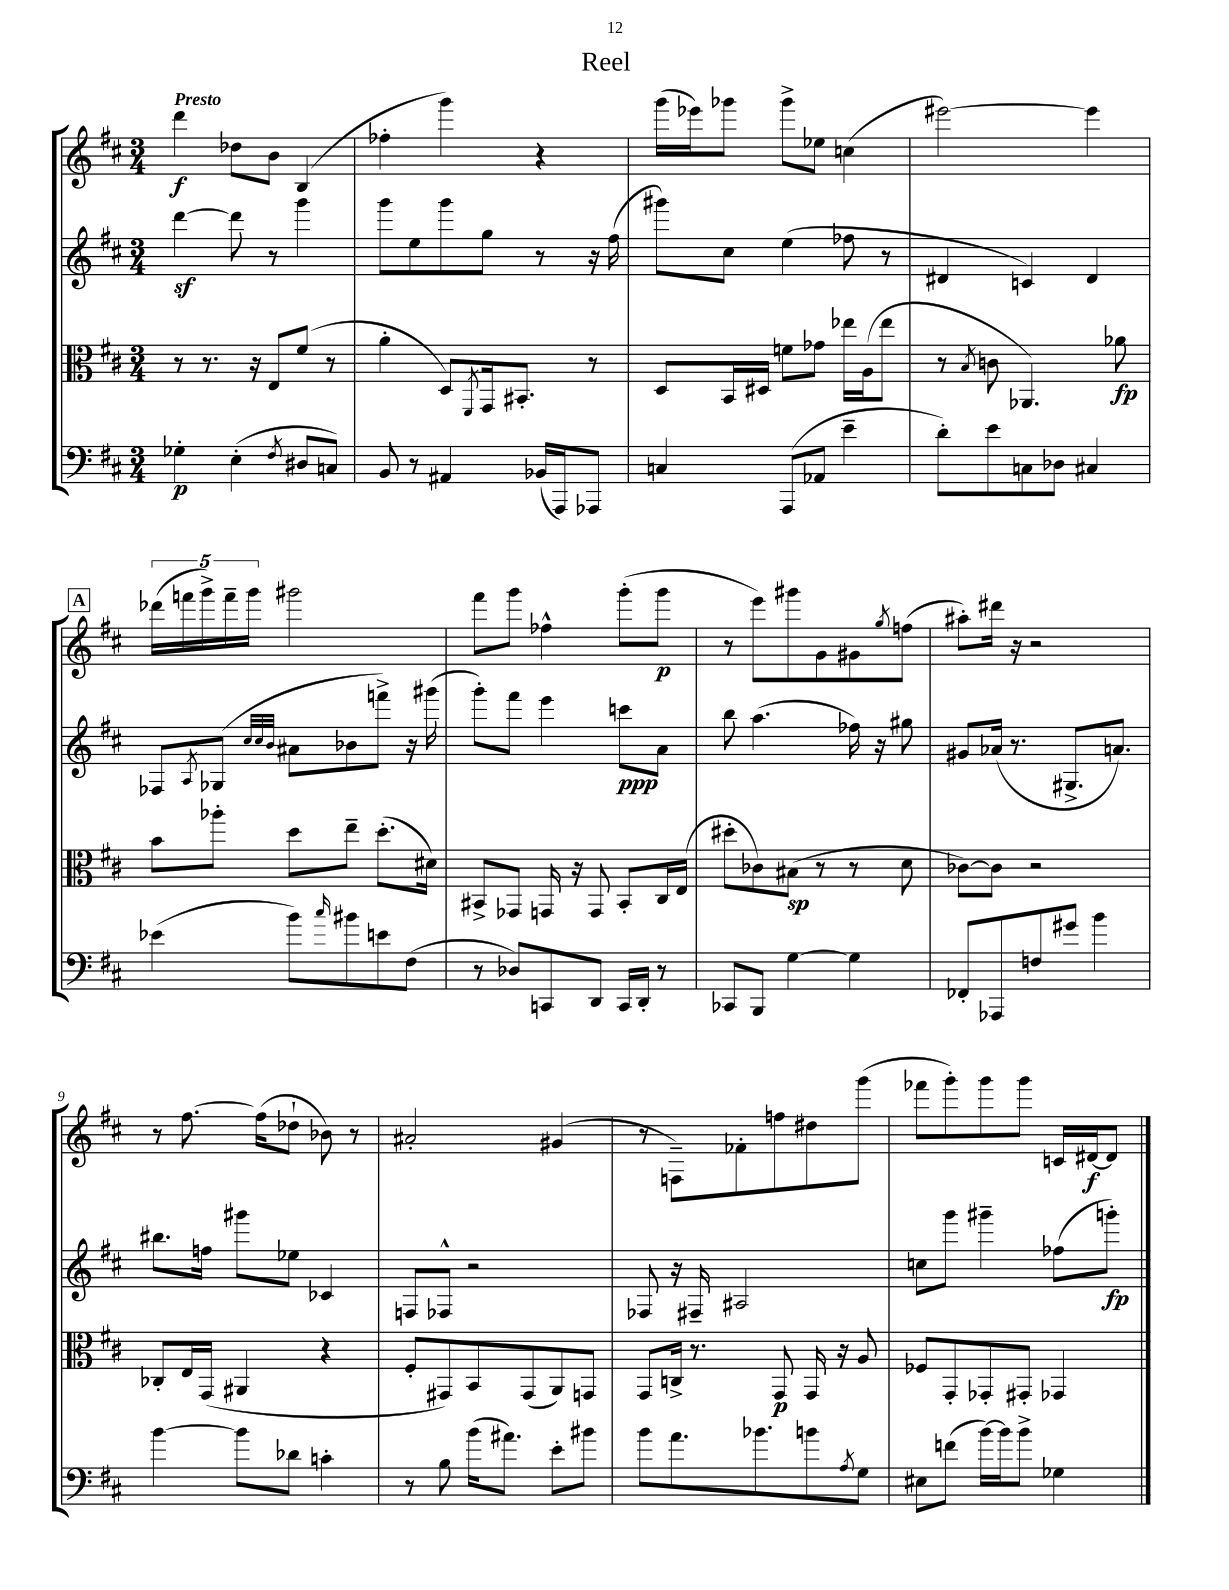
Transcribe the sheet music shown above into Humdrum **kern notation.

**kern	**dynam	**kern	**dynam	**kern	**dynam	**kern	**dynam
*part4	*part4	*part3	*part3	*part2	*part2	*part1	*part1
*staff4	*staff4	*staff3	*staff3	*staff2	*staff2	*staff1	*staff1
*clefF4	*	*clefC3	*	*clefG2	*	*clefG2	*
*k[f#c#]	*	*k[f#c#]	*	*k[f#c#]	*	*k[f#c#]	*
*M3/4	*	*M3/4	*	*M3/4	*	*M3/4	*
=1	=1	=1	=1	=1	=1	=1	=1
!	!	!	!	!	!	!LO:TX:a:B:t=Presto	!
4G-X'\	p	8r	.	[4dddz\	.	4ddd\	f
.	.	8.r	.	.	.	.	.
(4E'\	.	.	.	8ddd\]	.	8dd-X\L	.
.	.	16r	.	.	.	.	.
.	.	8E/L	.	8r	.	8b\J	.
8qF#/	.	.	.	.	.	.	.
8D#X/L	.	(8f#/J	.	4ggg\	.	(4B/	.
8Cn/J)	.	8r	.	.	.	.	.
=2	=2	=2	=2	=2	=2	=2	=2
8BB/	.	4a'\	.	8ggg\L	.	4ff-X'\	.
8r	.	.	.	8ee\	.	.	.
4AA#X/	.	8D/L)	.	8ggg\	.	4ggg\)	.
.	.	8qFF#/	.	.	.	.	.
.	.	16GG/k	.	8gg\J	.	.	.
.	.	8.BB#X'/J	.	.	.	.	.
(16BB-X/LL	.	.	.	8r	.	4r	.
16AAA/J)	.	.	.	.	.	.	.
8AAA-X/J	.	8r	.	16r	.	.	.
.	.	.	.	(16ff#\	.	.	.
=3	=3	=3	=3	=3	=3	=3	=3
4Cn/	.	8D/L	.	8ggg#X\L)	.	(16ggg\LL	.
.	.	.	.	.	.	16eee-X\J)	.
.	.	16BB/L	.	8cc#\J	.	8ggg-X\J	.
.	.	16D#X/JJ	.	.	.	.	.
(8AAA/L	.	8fn\L	.	(4ee\	.	8ggg-^\L	.
8AA-X/J	.	8g-X\J	.	.	.	8ee-X\J	.
4e~\	.	16ee-X\LL	.	8ff-X\	.	(4ccn\	.
.	.	(16A\J	.	.	.	.	.
.	.	8ee-\J	.	8r	.	.	.
=4	=4	=4	=4	=4	=4	=4	=4
8d'\L)	.	8r	.	4d#X/	.	[2eee#X\)	.
.	.	8qB/	.	.	.	.	.
8e\	.	8cn\	.	.	.	.	.
8Cn\	.	4.AA-X/)	.	4cn/)	.	.	.
8D-X\J	.	.	.	.	.	.	.
4C#X/	.	.	.	4d#/	.	4eee#\]	.
.	.	8a-X\	fp	.	.	.	.
!!LO:LB:g=z
!!LO:REH:place=s1:t=A
=5	=5	=5	=5	=5	=5	=5	=5
(4e-X\	.	8b\L	.	8F-X/L	.	(20ddd-X\LL	.
.	.	.	.	.	.	20fffn\	.
.	.	.	.	.	.	20ggg^\)	.
.	.	.	.	8qA/	.	.	.
.	.	8aa-X'\J	.	(8G-X/J	.	.	.
.	.	.	.	.	.	20fff~\	.
.	.	.	.	.	.	20ggg\JJ	.
.	.	.	.	32qqcc#/LLL	.	.	.
.	.	.	.	32qqcc#/	.	.	.
.	.	.	.	32qqb/JJJ	.	.	.
8b\L)	.	8dd\L	.	8a#X\L	.	2ggg#X\	.
16qqcc#/	.	.	.	.	.	.	.
8b#X\	.	8ee~\J	.	8b-X\	.	.	.
8en\	.	(8.dd'\L	.	8fffn^\J)	.	.	.
(8F#\J	.	.	.	16r	.	.	.
.	.	16d#X\Jk)	.	(16ggg#X\	.	.	.
=6	=6	=6	=6	=6	=6	=6	=6
8r	.	8BB#X^/L	.	8ggg'\L)	.	8fff#\L	.
8D-X/L)	.	8GG-X/J	.	8fff#\J	.	8ggg\J	.
8CCn/	.	16GGn/	.	4eee\	.	4ff-X^^\	.
.	.	16r	.	.	.	.	.
8DD/J	.	8GG/	.	.	.	.	.
16CC/LL	.	8BB#'/L	.	8cccn\L	ppp	(8ggg'\L	.
16DD'/JJ	.	.	.	.	.	.	.
8r	.	16C#/L	.	8a\J	.	8ggg\J	p
.	.	(16E/JJ	.	.	.	.	.
=7	=7	=7	=7	=7	=7	=7	=7
8CC-X/L	.	8dd#X'\L	.	8bb\	.	8r	.
8BBB/J	.	8c-X\)	.	(4.aa\	.	8eee\L)	.
[4G\	.	(8B#X\J	sp	.	.	8ggg#X\	.
.	.	8r	.	.	.	8g\	.
4G\]	.	8r	.	16ff-X\)	.	8g#X\	.
.	.	.	.	16r	.	.	.
.	.	.	.	.	.	8qgg/	.
.	.	8d\	.	8gg#X\	.	(8ffn\J	.
=8	=8	=8	=8	=8	=8	=8	=8
8FF-X'/L	.	[8c-X\L)	.	8g#X/L	.	8aa#X'\L)	.
8AAA-X/	.	8c-\J]	.	(16a-X/Jk	.	16ddd#X\Jk	.
.	.	.	.	8.r	.	16r	.
8Fn/	.	2r	.	.	.	2r	.
8g#X/J	.	.	.	8.G#X^/L	.	.	.
4b\	.	.	.	.	.	.	.
.	.	.	.	8.an/J)	.	.	.
!!LO:LB:g=z
=9	=9	=9	=9	=9	=9	=9	=9
[4b\	.	8C-X'/L	.	8.bb#X\L	.	8r	.
.	.	16E/L	.	.	.	[8.ff#\	.
.	.	(16GG/JJ	.	16ffn\Jk	.	.	.
8b\L]	.	4AA#X/	.	8ggg#X\L	.	.	.
.	.	.	.	.	.	(16ff#\KL]	.
8d-X\J	.	.	.	8ee-X\J	.	8dd-X`\J	.
4cn'\	.	4r	.	4c-X/	.	8b-X\)	.
.	.	.	.	.	.	8r	.
=10	=10	=10	=10	=10	=10	=10	=10
8r	.	8F#'/L	.	8Fn/L	.	2a#X'/	.
8B\	.	8GG#X/)	.	8F-X^^/J	.	.	.
(16b\KL	.	8BB/	.	2r	.	.	.
8.a#X\J)	.	.	.	.	.	.	.
.	.	(8GG#/	.	.	.	.	.
8e'\L	.	8AA/)	.	.	.	(4g#X/	.
8b#X\J	.	8GGn/J	.	.	.	.	.
=11	=11	=11	=11	=11	=11	=11	=11
8b\L	.	8GG/L	.	8F-X/	.	8r	.
8.a\	.	16Cn^/Jk	.	16r	.	8Fn~\L)	.
.	.	8.r	.	16F#X~/	.	.	.
.	.	.	.	2A#X/	.	8f-X'\	.
8.b-X\	.	.	.	.	.	.	.
.	.	8GG/	p	.	.	8ffn\	.
8bn\	.	16GG/	.	.	.	8dd#X\	.
.	.	16r	.	.	.	.	.
8qA/	.	.	.	.	.	.	.
8G\J	.	8A/	.	.	.	(8ggg\J	.
=12	=12	=12	=12	=12	=12	=12	=12
8E#X\L	.	8F-X/L	.	8ccn\L	.	8fff-X\L	.
(8fn\J	.	8GG'/	.	8ggg\J	.	8ggg'\)	.
[16b\LL)	.	8GG-X'/	.	4ggg#X~\	.	8ggg\	.
16b\J]	.	.	.	.	.	.	.
8b^\J	.	8GG#X'/J	.	.	.	8ggg\J	.
4G-X\	.	4GG-X/	.	(8ff-X\L	.	16cn/LL	.
.	.	.	.	.	.	[16d#X/J	f
.	.	.	.	8gggn'\J)	fp	8d#/J]	.
==	==	==	==	==	==	==	==
*-	*-	*-	*-	*-	*-	*-	*-
